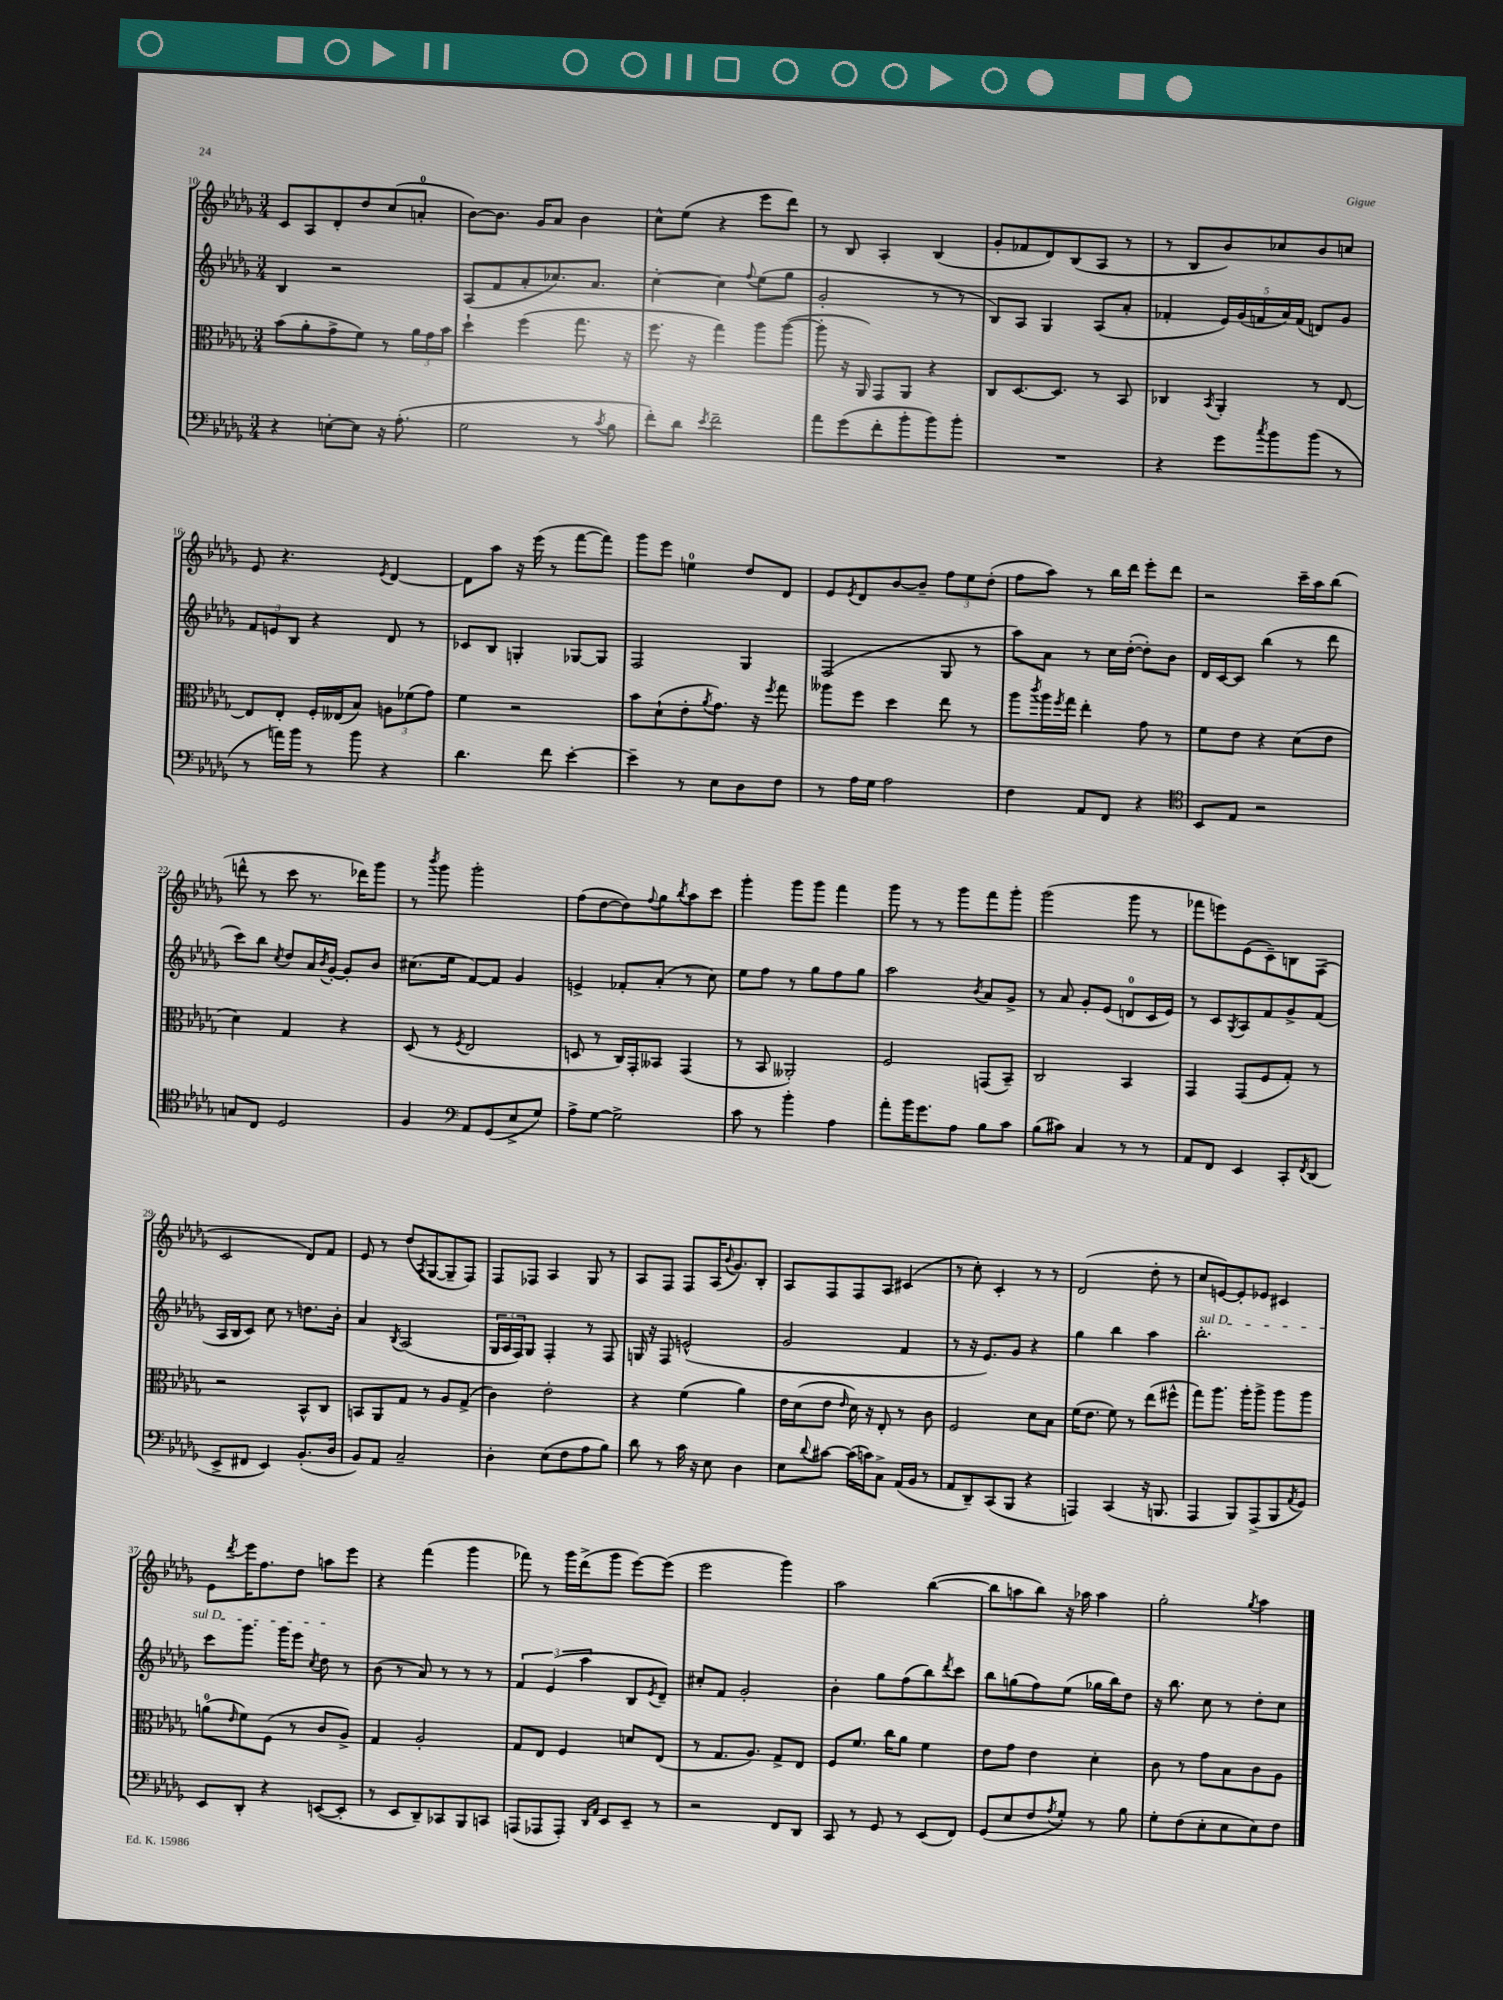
<<
\new StaffGroup <<
\new Staff = "s0" {
    \clef treble \key des \major \numericTimeSignature \time 3/4
    c'8 aes8 des'8-. des''8 c''8( a'8-0-. |
    bes'8~) bes'8. ges'16 aes'8 bes'4 |
    c''8-^ ees''8( r4 ees'''8 des'''8) |
    r8 bes8 aes4-. bes4( |
    ges'8-. fes'8 des'8) bes8( aes8 r8 |
    r8 bes8 bes'8) ces''8 bes'8 c''8 |
    ees'8 r4. \acciaccatura { ees'8 } des'4~ |
    des'8 aes''8 r16 ees'''16( r8 f'''8~ f'''8) |
    ges'''8 ees'''8 e''4-0 des''8 des'8 |
    ees'8 \acciaccatura { ees'8 } des'8 bes'8~ bes'8-- \tuplet 3/2 { f''8 ees''8 des''8-.( } |
    f''8 aes''8) r8 bes''16 des'''16 ees'''8-. des'''8 |
    r2 c'''16-- aes''16 bes''8( |
    d'''8-^ r8 c'''8 r8. des'''16) ges'''8 |
    r8 \acciaccatura { bes'''8 } ges'''8 ges'''2-. |
    f''8( des''8~ des''8) \appoggiatura { f''8 } ges''8 \acciaccatura { bes''8 } aes''8 c'''8 |
    ges'''4-. ges'''8 ges'''8 f'''4 |
    ges'''8 r8 r8 ges'''8 f'''8 ges'''8-. |
    ges'''2( ges'''8 r8 |
    fes'''8 e'''8) ees'8( c'8--) b8 f8( |
    c'2 des'8) f'8 |
    ees'8 r8 des''8( \acciaccatura { aes8 } ges8~ ges8-- f8) |
    f8 fes8 aes4 ges8 r8 |
    aes8 f8 f8 aes16( \appoggiatura { bes'8 } ges'8.) bes8-. |
    aes8 f8 f8 aes8 cis'4( |
    r8 c''8-.) c'4-. r8 r8 |
    des'2( des''8-. r8 |
    c''8 e'8~) e'8-. ees'8 cis'4 |
    ees'8 \acciaccatura { des'''8 } ees'''16 f''8. des''8 a''8 ees'''8 |
    r4 f'''4( ges'''4 |
    fes'''8) r8 ges'''16 des'''16->( ges'''8 ees'''8~) ees'''8( |
    ees'''2 ges'''4) |
    aes''2 bes''4~( |
    bes''8 a''8 bes''8) r16 aes''16 aes''4 |
    ges''2-. \acciaccatura { ges''8 } aes''4 \bar "|." |
}
\new Staff = "s1" {
    \clef treble \key des \major \numericTimeSignature \time 3/4
    bes4 r2 |
    aes8( f'8 aes'8-. ces''8.) aes'8. |
    c''4~-. c''4 \appoggiatura { f''8 } ees''8( ges''8 |
    ges'2-. r8 r8 |
    bes8) aes8 ges4 aes8( aes'8-. |
    fes'4-. \tuplet 5/4 { ees'16) ges'16( f'16 aes'16) f'16( } d'8) ges'8 |
    \tuplet 3/2 { f'8 e'8 bes8 } r4 des'8 r8 |
    ces'8 bes8 g4-. ges8~ ges8 |
    f2 ges4 |
    f2( ges8 r8 |
    aes''8) aes'8 r8 c''16 des''16~-.( des''8-.) bes'8 |
    des'16 c'16~ c'8 bes''4( r8 des'''8 |
    c'''8) bes''8 \acciaccatura { c''8 } des''8 aes'16 \acciaccatura { bes'8 } ges'16~-. ges'8-. bes'8 |
    cis''8.( ees''16 f'8~) f'8 ges'4 |
    e'4-> fes'8-. aes'8-.( r8 c''8) |
    ees''8 f''8 r8 ges''8 f''8 ges''8 |
    aes''2 \acciaccatura { bes'8 } aes'8 ges'8-> |
    r8 aes'8 ges'8-. ees'8( d'8-0 c'16 ees'16) |
    r8 c'8 \acciaccatura { ges8 } aes8 f'8 ges'8-> f'8( |
    aes16 bes16 c'8) c''8 r8 d''8. bes'16-. |
    aes'4 \acciaccatura { bes8 } aes2( |
    \tuplet 3/2 { ges16 aes16 f16) } ges8 f4-. r8 f8 |
    g16 r16 f8 e'2-^( |
    ges'2 f'4 |
    r8 r16 ees'8.) ges'8 r4 |
    ges''4 bes''4 aes''4 |
    \once \override TextSpanner.bound-details.left.text = \markup { \italic "sul D" } bes''2.-.\startTextSpan |
    c'''8 ges'''8. ges'''16 ees'''8 \acciaccatura { c''8 } des''8\stopTextSpan r8 |
    bes'8( r8 aes'8) r8 r8 r8 |
    \tuplet 3/2 { f'4 ees'4( aes''4 } bes8 \acciaccatura { ees'8 } des'8--) |
    cis''8-. f'8 ges'2-. |
    bes'4-. ges''8 f''8( bes''8) \acciaccatura { des'''8 } c'''8 |
    bes''8 g''8( f''8) ees''8( ges''16 bes''16) des''8 |
    r16 bes''8. c''8 r8 des''8-. c''8 \bar "|." |
}
\new Staff = "s2" {
    \clef alto \key des \major \numericTimeSignature \time 3/4
    bes'8( aes'8-. ges'8-> f'8) r8 \tuplet 3/2 { aes'16 ges'16 bes'16 } |
    des''4-! f''4( ges''8. r16 |
    f''8. r16 ges''4) aes''8 aes''8~( |
    aes''8-. r16 aes,16) ges,8 aes,8 r4 |
    c8 des8.~ des8. r8 bes,8 |
    ces4 \acciaccatura { bes,8 } aes,4-. r8 ees8~ |
    ees8 ees8-. f16-. eeses16( bes8) \tuplet 3/2 { a8 fes'8( ges'8) } |
    f'4 r2 |
    bes'8 des'8-!( ees'8-. \acciaccatura { aes'8 } ges'8.) r16 \acciaccatura { f''8 } ges''8 |
    aeses''8 f''8 des''4 ees''8 r8 |
    aes''8 \acciaccatura { c'''8 } aes''16 \acciaccatura { f''8 } ges''16 ees''4-. ges'8 r8 |
    f'8 ees'8 r4 des'8( ees'8 |
    des'4) ges4 r4 |
    des8( r8 \acciaccatura { f8 } ees2 |
    d8 r8 c16) ges,16-. beses,8 ges,4( |
    r8 bes,8 aeses,2-.) |
    f2 g,8( bes,8--) |
    c2 bes,4 |
    ges,4 ges,8( f8 ges8-.) r8 |
    r2 bes,8-^ c8 |
    b,8 aes,8 ges8 r8 aes8 ges8->( |
    c'4) ees'2-. |
    r4 f'4( aes'4) |
    ees'16 des'16( ees'8 \grace { ees'16 } des'16) r16 ees8-. r8 c'8 |
    f2 des'8 bes8 |
    f'16( ees'8. f'8) r8 ees''8( fis''8-^ |
    ges''8) aes''8. aes''16-. aes''8-> aes''8 aes''8 |
    a'8-0( \grace { ees'16 } f'8) f8( r8 c'8 aes8->) |
    ges4 aes2-. |
    ges8 ees8 f4 d'8 ees8( |
    r8 ges8. aes8.) ges8-> ees8 |
    f8 f'8. c''16 aes'8 f'4 |
    ees'8 ges'8 ees'4 des'4-. |
    c'8 r8 ges'8 bes8 c'8 aes8 \bar "|." |
}
\new Staff = "s3" {
    \clef bass \key des \major \numericTimeSignature \time 3/4
    r4 e8~-. e8 r16 aes8.-.( |
    ges2 r8 \acciaccatura { c'8 } bes8 |
    f'8-.) des'8 \acciaccatura { ees'8 } f'2-- |
    aes'8 ges'8( f'8-. bes'8-. bes'8) bes'8-. |
    R2. |
    r4 ges'8 \acciaccatura { c''8 } bes'8 bes'8( r8 |
    r8 a'16) bes'16 r8 bes'8 r4 |
    des'4. f'8 ees'4~-. |
    ees'4-- r8 ees8 des8 f8 |
    r8 aes16 ges16 aes2 |
    f4 aes,8 f,8 r4 |
    \clef tenor bes,8 ees8 r2 |
    g8 c8 des2 |
    f4 \clef bass aes,8 ges,8( ees8-> ges8) |
    aes8-> ges8~ ges2-> |
    c'8 r8 bes'4-. aes4 |
    aes'8-. bes'16 ges'8. aes8 bes8 c'8 |
    bes8( cis'8) c4 r8 r8 |
    aes,8 f,8 ees,4 c,8-. \acciaccatura { f,8 } des,8( |
    ees,8-> fis,8 ees,4) bes,8.-.( des16 |
    bes,8) aes,8 c2-- |
    des4-. ees8( f8 aes8 bes8) |
    des'8 r8 c'16 r16 ees8 des4 |
    ees8 \appoggiatura { des'8 } cis'8~ cis'16( c'16) c8-> aes,16( bes,16 r8 |
    aes,8 des,8--) c,8( bes,,8 r4 |
    a,,4) c,4( r16 b,,8. |
    aes,,4 bes,,8) aes,,8->( bes,,8 \acciaccatura { aes,8 } ges,8) |
    ees,8 des,8-. r4 e,8~( e,8-. |
    r8 ees,8 des,8--) ces,8 bes,,8 c,8 |
    a,,8( aes,,8 aes,,8-.) \grace { des,16 aes,16 } ees,8 ees,8-- r8 |
    r2 f,8 des,8 |
    c,8 r8 ges,8 r8 ees,8( f,8) |
    ges,8( ees8 f8 \acciaccatura { aes8 } ges8-.) r8 bes8 |
    ges8-. f8( ees8-. ees8 ees8) f8 \bar "|." |
}
>>
>>
\layout { \context { \Score currentBarNumber = #10 } }
